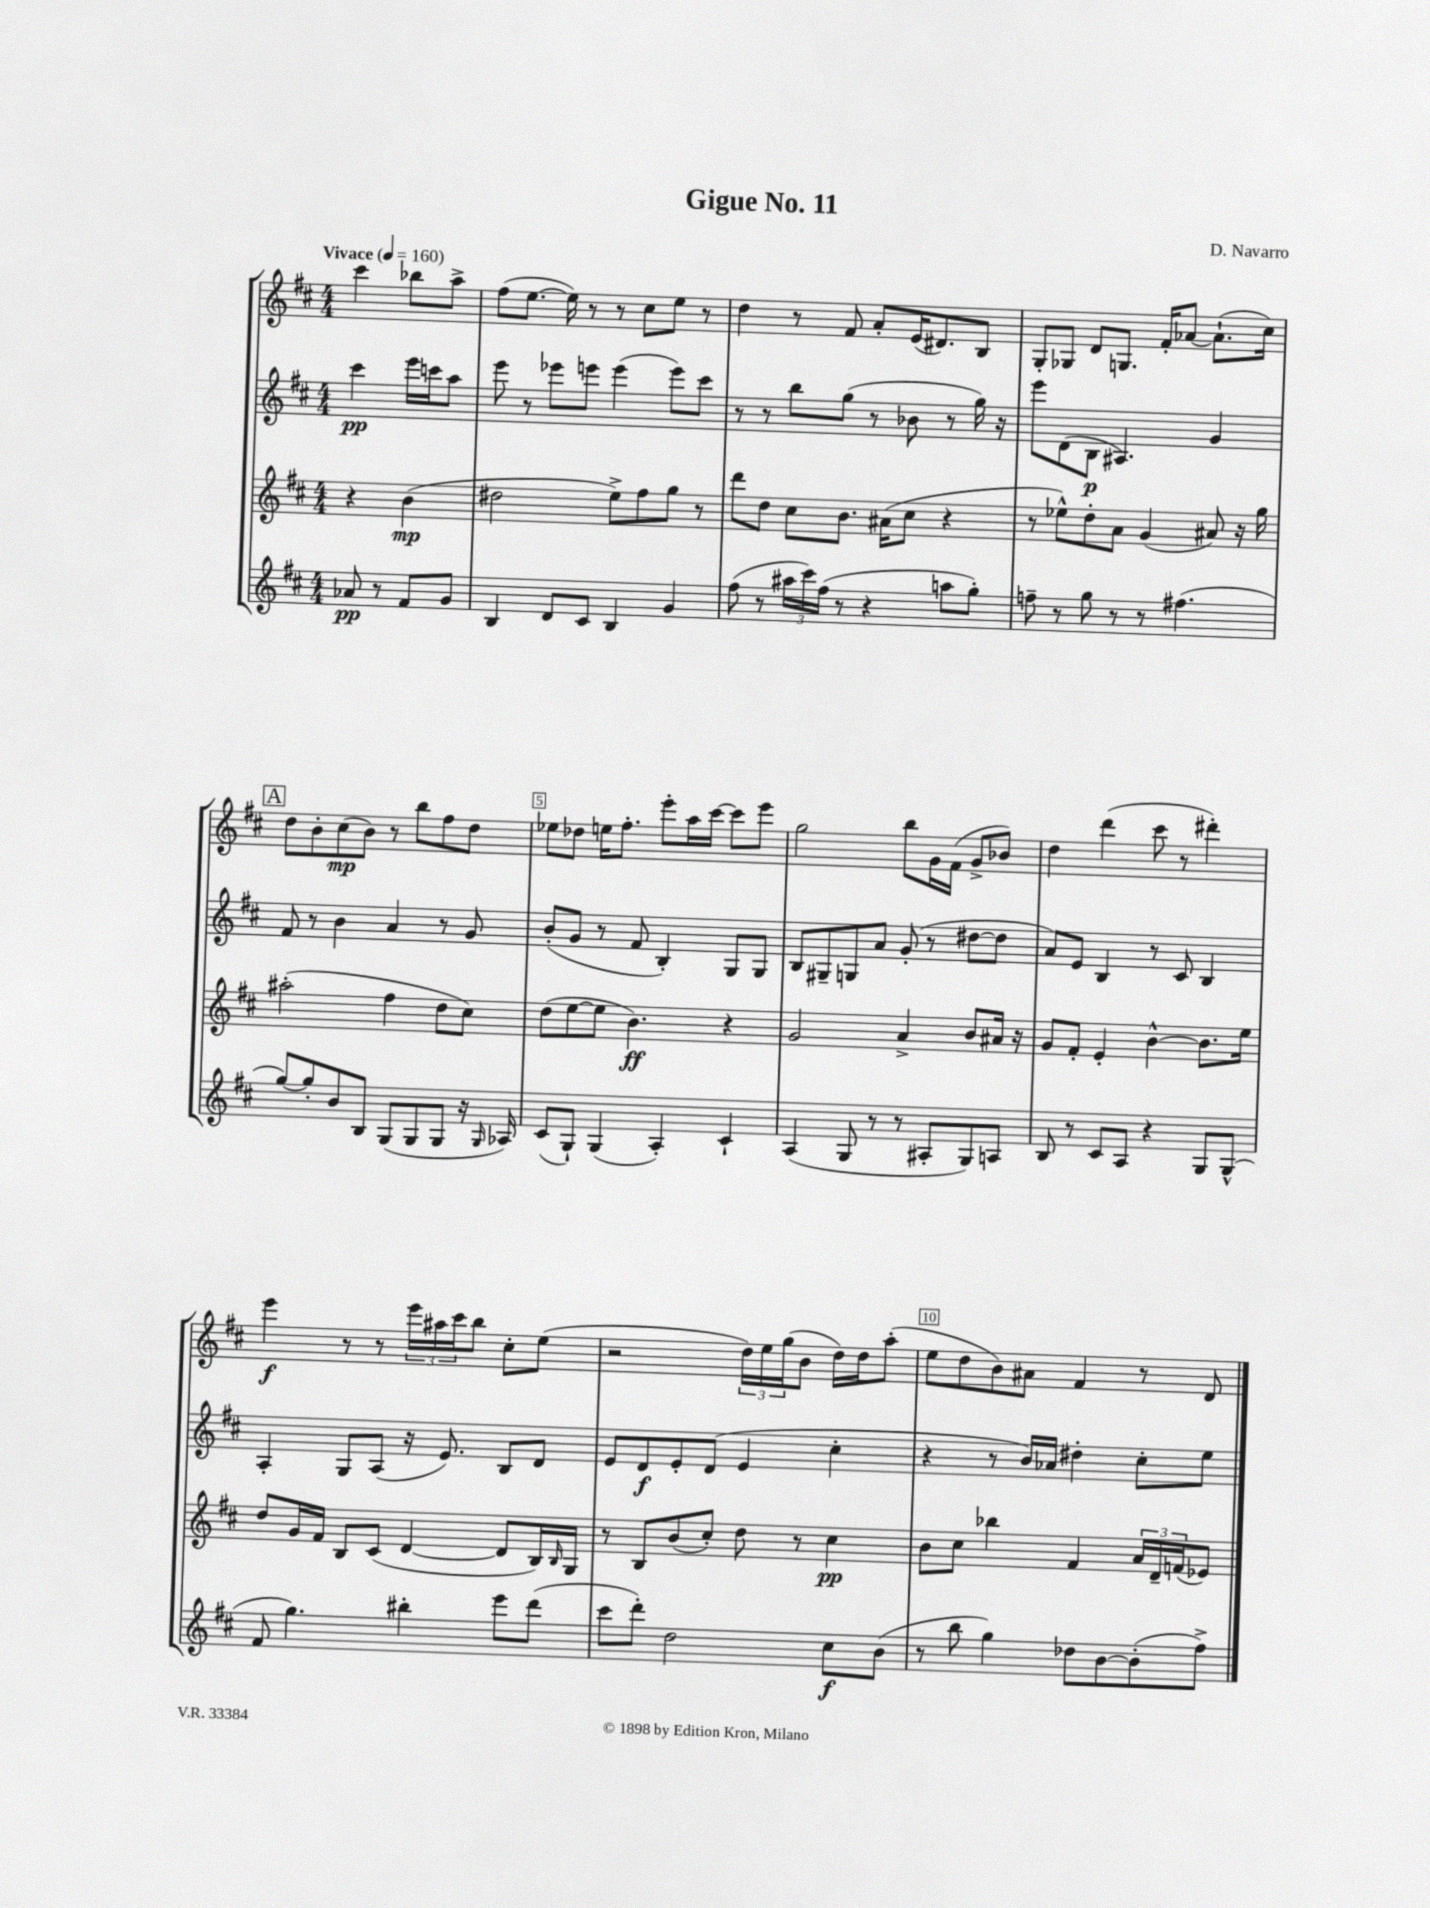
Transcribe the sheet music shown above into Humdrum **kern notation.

**kern	**kern	**kern	**kern
*staff4	*staff3	*staff2	*staff1
*clefG2	*clefG2	*clefG2	*clefG2
*k[f#c#]	*k[f#c#]	*k[f#c#]	*k[f#c#]
*M4/4	*M4/4	*M4/4	*M4/4
*MM160	*MM160	*MM160	*MM160
8a-	4r	4ccc#	4ccc#
8r	.	.	.
8f#	(4b	16eee	8bb-
.	.	16ccc	.
8g	.	8aa	8aa^
=	=	=	=
4B	2dd#	8eee	(8ff#
.	.	8r	[8.ee
8d	.	8eee-	.
.	.	.	16ee])
8c#	.	8eee	8r
4B	8ee^)	(4eee	8r
.	8ff#	.	8cc#
4g	8gg	8eee)	8ee
.	8r	8ccc#	8r
=	=	=	=
(8ff#	8ddd	8r	4dd
8r	8dd	8r	.
24aa#	8cc#	8bb	8r
24ccc#)	.	.	.
(24ff#	.	.	.
8r	8.b	(8gg	8f#
4r	.	8r	8a'
.	(16a#	.	.
.	8cc#	8b-	(16e
.	.	.	8.d#)
8aa	4r	8r	.
8gg')	.	16gg)	8B
.	.	16r	.
=	=	=	=
8ff~	8r	8eee	8G'
8r	8ee-^^)	(8d	8G-
8gg	8dd'	8B	8d
8r	8a	4.A#)	8.G
8r	(4g	.	.
.	.	.	16f#'
(4.ff#	.	.	[8a-
.	8a#)	4g	(8.a-`]
.	16r	.	.
.	16gg	.	16cc#)
=	=	=	=
[8gg)	(2aa#'	8f#	8dd
8gg']	.	8r	8b'
8b	.	4b	(8cc#
8B	.	.	8b)
(8G	4ff#	4a	8r
8G	.	.	8bb
8G	8dd	8r	8ff#
16r	8cc#)	8g	8dd
16qqG	.	.	.
16A-)	.	.	.
=	=	=	=
(8c#	(8dd	(8b'	8ee-
8G`)	[8ee	8g	8dd-
(4G	8ee]	8r	16ee
.	.	.	8.ff#'
.	4.b)	8f#	.
4A')	.	4B')	8eee'
.	.	.	16aa
.	.	.	[16ccc#
4c#`	4r	8G	8ccc#]
.	.	8G	8eee
=	=	=	=
(4A	2g	8B	2gg
.	.	8G#~	.
8G	.	8G	.
8r	.	8a	.
8r	4a^	(8g'	8bb
8A#'	.	8r	16g
.	.	.	(16f#
8G)	8b	[8dd#	8g^
8A	16a#	8dd#]	8b-)
.	16r	.	.
=	=	=	=
8B	8g	8a)	4dd
8r	8f#'	8e	.
8c#	4e'	4B	(4ddd
8A	.	.	.
4r	[4b^^	8r	8ccc#
.	.	8c#	8r
8G	8.b]	4B	4ddd#')
(8G^^	.	.	.
.	16ee	.	.
=	=	=	=
8f#	8dd	4A'	4eee
4.gg)	16g	.	.
.	16f#	.	.
.	8B	8G	8r
.	(8c#	(8A	8r
4bb#'	[4d	16r	24eee
.	.	.	24aa#
.	.	8.e)	.
.	.	.	24ccc#
.	.	.	8bb
8eee	8d]	8B	8cc#'
(8ddd	16B)	8d	(8ee
.	16qqB	.	.
.	16G	.	.
=	=	=	=
8ccc#	8r	8e	2r
8ddd')	8B	8d	.
2dd	(8b	8e'	.
.	8cc#')	(8d	.
.	8dd	4e	24dd)
.	.	.	24ee
.	.	.	(24gg
.	8r	.	8b
8cc#	4cc#	4cc#'	16dd)
.	.	.	16dd
(8b	.	.	(8aa'
=	=	=	=
8r	8b	4r	8ee
8bb	8cc#	.	8dd
4gg)	4bb-	8r	8b)
.	.	16b)	8a#
.	.	16a-	.
8dd-	4f#	4dd#'	4f#
[8b	.	.	.
(8b']	24a	8cc#'	8r
.	24d~	.	.
.	(24f	.	.
8ff#^)	8e-)	8ee	8d
==	==	==	==
*-	*-	*-	*-
